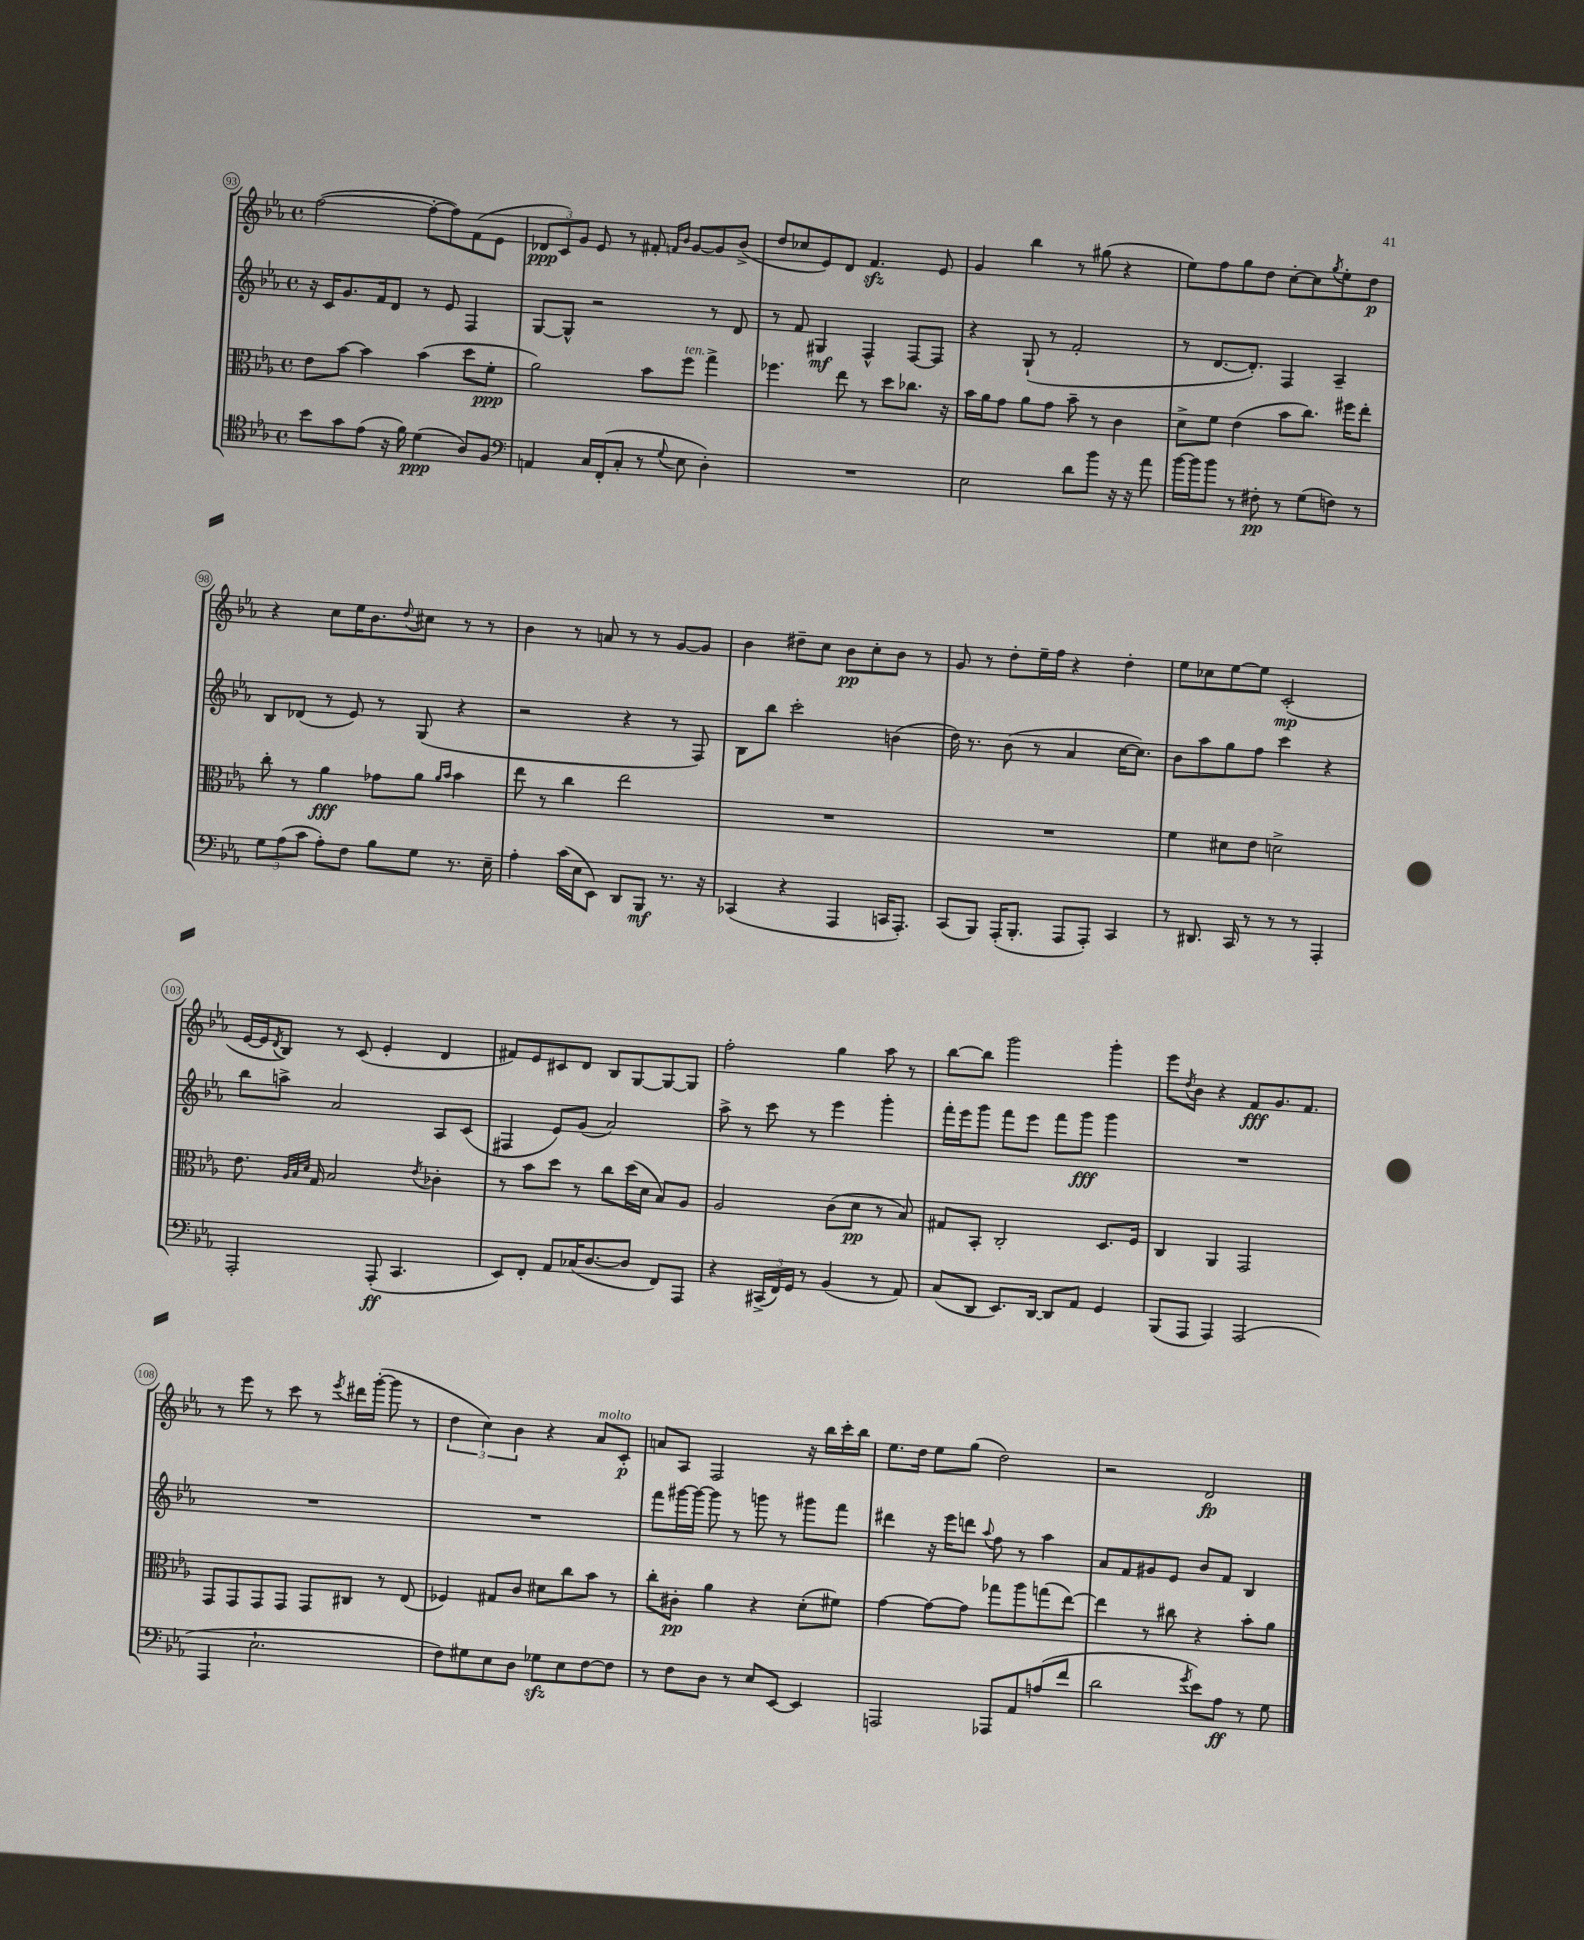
<<
\new StaffGroup <<
\new Staff = "s0" {
    \clef treble \key ees \major \defaultTimeSignature \time 4/4
    f''2~( f''8~-. f''8) f'8( ees'8 |
    \tuplet 3/2 { des'8\ppp c'8) g'8 } ees'8 r8 fis'8-. \grace { f'16 bes'16 } g'8~ g'8 bes'8->( |
    d''8 ces''8 ees'8) d'8 f'4.\sfz ees'8 |
    g'4 bes''4 r8 gis''8( r4 |
    ees''8) f''8 g''8 d''8 c''8~-. c''8 \acciaccatura { g''8 } ees''8-. d''8\p |
    r4 c''8 ees''16 bes'8. \appoggiatura { d''8 } cis''8 r8 r8 |
    bes'4 r8 a'8 r8 r8 g'8~ g'8 |
    bes'4 dis''8-- c''8 bes'8\pp c''8-. bes'8 r8 |
    g'8 r8 d''8-. ees''16-- f''16 r4 d''4-. |
    ees''8 ces''8 ees''8~ ees''8 c'2-.\mp( |
    ees'16~ ees'16 \acciaccatura { d'8 } bes8) r8 c'8( ees'4-. d'4 |
    fis'8) ees'8 cis'8 d'8 bes8 g8~ g8~ g8 |
    f''2-. g''4 aes''8 r8 |
    bes''8~ bes''8 g'''2 g'''4-. |
    ees'''8 \acciaccatura { d''8 } bes'8 r4 f'8\fff g'8. f'8. |
    r8 ees'''8 r8 c'''8 r8 \acciaccatura { ees'''8 } dis'''16 g'''16~-.( g'''8 r8 |
    \tuplet 3/2 { d''4 c''4) bes'4 } r4 aes'8^\markup { \italic "molto" } c'8-.\p |
    a'8 aes8 f2 r16 bes''16 c'''16-. bes''16 |
    ees''8. d''16 ees''8 g''8( d''2) |
    r2 d'2\fp \bar "|." |
}
\new Staff = "s1" {
    \clef treble \key ees \major \defaultTimeSignature \time 4/4
    r16 c'16 g'8. f'16 d'8 r8 ees'8 f4 |
    g8~ g8-^ r2 r8 d'8 |
    r8 f'8 gis4\mf f4-^ f8~ f8 |
    r4 g8-!( r8 f'2-. |
    r8 d'8.~ d'8.-.) f4 aes4-- |
    bes8 des'8( r8 ees'8) r8 g8( r4 |
    r2 r4 r8 f8) |
    bes8 bes''8 c'''2-. b'4( |
    d''16) r8. bes'8( r8 aes'4 c''16~ c''8.) |
    bes'8 aes''8 g''8 f''8 c'''4 r4 |
    bes''8 a''8-> aes'2 aes8 c'8( |
    fis4 ees'8) g'8( aes'2) |
    aes''8-> r8 c'''8 r8 ees'''4 g'''4-. |
    f'''16-. ees'''16 g'''8 f'''8 ees'''8 f'''8 g'''8\fff g'''4 |
    R1 |
    R1 |
    R1 |
    f'''8 gis'''16~ gis'''16~ gis'''8 r8 g'''8 r8 gis'''8 f'''8 |
    dis'''4 r16 ees'''16 d'''8 \appoggiatura { aes''8 } f''8 r8 aes''4 |
    aes'8 f'8 gis'8 ees'8 bes'8 f'8 bes4 \bar "|." |
}
\new Staff = "s2" {
    \clef alto \key ees \major \defaultTimeSignature \time 4/4
    ees'8 bes'8~ bes'4 bes'4( d''8 f'8-.\ppp |
    aes'2) bes'8 f''8^\markup { \italic "ten." } g''4-> |
    fes''4. ees''8 r8 d''8 ces''8. r16 |
    bes'16 aes'16 g'8 aes'8 g'8 bes'8-- r8 c'4 |
    d'8-> f'8 ees'4( bes'8 c''8.) fis''16 ees''8-. |
    c''8-. r8 aes'4\fff ges'8 aes'8 \grace { aes'16 bes'16 } bes'4 |
    ees''8 r8 c''4 ees''2 |
    R1 |
    R1 |
    f'4 dis'8 ees'8 d'2-> |
    ees'8. \grace { aes32 bes32 d'32 } g16 bes2 \acciaccatura { ees'8 } ces'4-. |
    r8 bes'8 d''8 r8 c''8 d''16( d'16 bes8) aes8 |
    aes2 c'8( d'8\pp r8 bes8) |
    gis8 bes,8-. c2-. d8. f16 |
    c4 aes,4 g,2 |
    g,8 g,8 g,8 g,8 g,8 cis8 r8 ees8( |
    fes4) gis8 c'8 dis'8 c''8 bes'8 r8 |
    c''8-. cis'8-.\pp aes'4 r4 d'8-.( fis'8) |
    g'4~ g'8~ g'8 ges''8 aes''8 g''8( ees''8~) |
    ees''4 r8 cis''8 r4 bes'8-. aes'8 \bar "|." |
}
\new Staff = "s3" {
    \clef tenor \key ees \major \defaultTimeSignature \time 4/4
    bes'8 g'8 ees'8( r16 f'16) d'4\ppp( aes8) f8 |
    \clef bass a,4 c16 f,16-.( c8-. r8 \appoggiatura { g8 } ees8 d4-.) |
    R1 |
    ees2 d'8 bes'8 r16 r16 aes'8 |
    bes'16~ bes'16 bes'8 r8 fis8-.\pp r8 g8( f8) r8 |
    \tuplet 3/2 { g8 aes8( c'8 } aes8-.) f8 bes8 g8 r8. ees16-- |
    aes4-. c'16( ees16 ees,8) d,8 bes,,8\mf r8. r16 |
    ces,4( r4 aes,,4 c,16 aes,,8.-.) |
    c,8( bes,,8) aes,,16-.( bes,,8.-. aes,,8 aes,,8-.) c,4 |
    r8 dis,8. c,16 r8 r8 r8 aes,,4-. |
    aes,,2-. aes,,8-.\ff( c,4. |
    ees,8) f,8-. aes,8 ces16( d8.~ d8 f,8) aes,,8 |
    r4 \tuplet 3/2 { cis,16->( f,16) g,16 } r8 bes,4( r8 aes,8) |
    c8( d,8 ees,8.) d,16~ d,8 aes,8 g,4 |
    bes,,8( aes,,8 aes,,4) aes,,2( |
    aes,,4 ees2.-! |
    f8) gis8 ees8 d8 ges8\sfz ees8 f8~ f8 |
    r8 f8 d8 r8 ees8 ees,8~ ees,4 |
    a,,2 aes,,8 aes,8 a8( f'8 |
    d'2 \acciaccatura { g'8 } ees'8) aes8\ff r8 g8 \bar "|." |
}
>>
>>
\layout { \context { \Score currentBarNumber = #93 \override BarNumber.stencil = #(make-stencil-circler 0.1 0.3 ly:text-interface::print) } }
